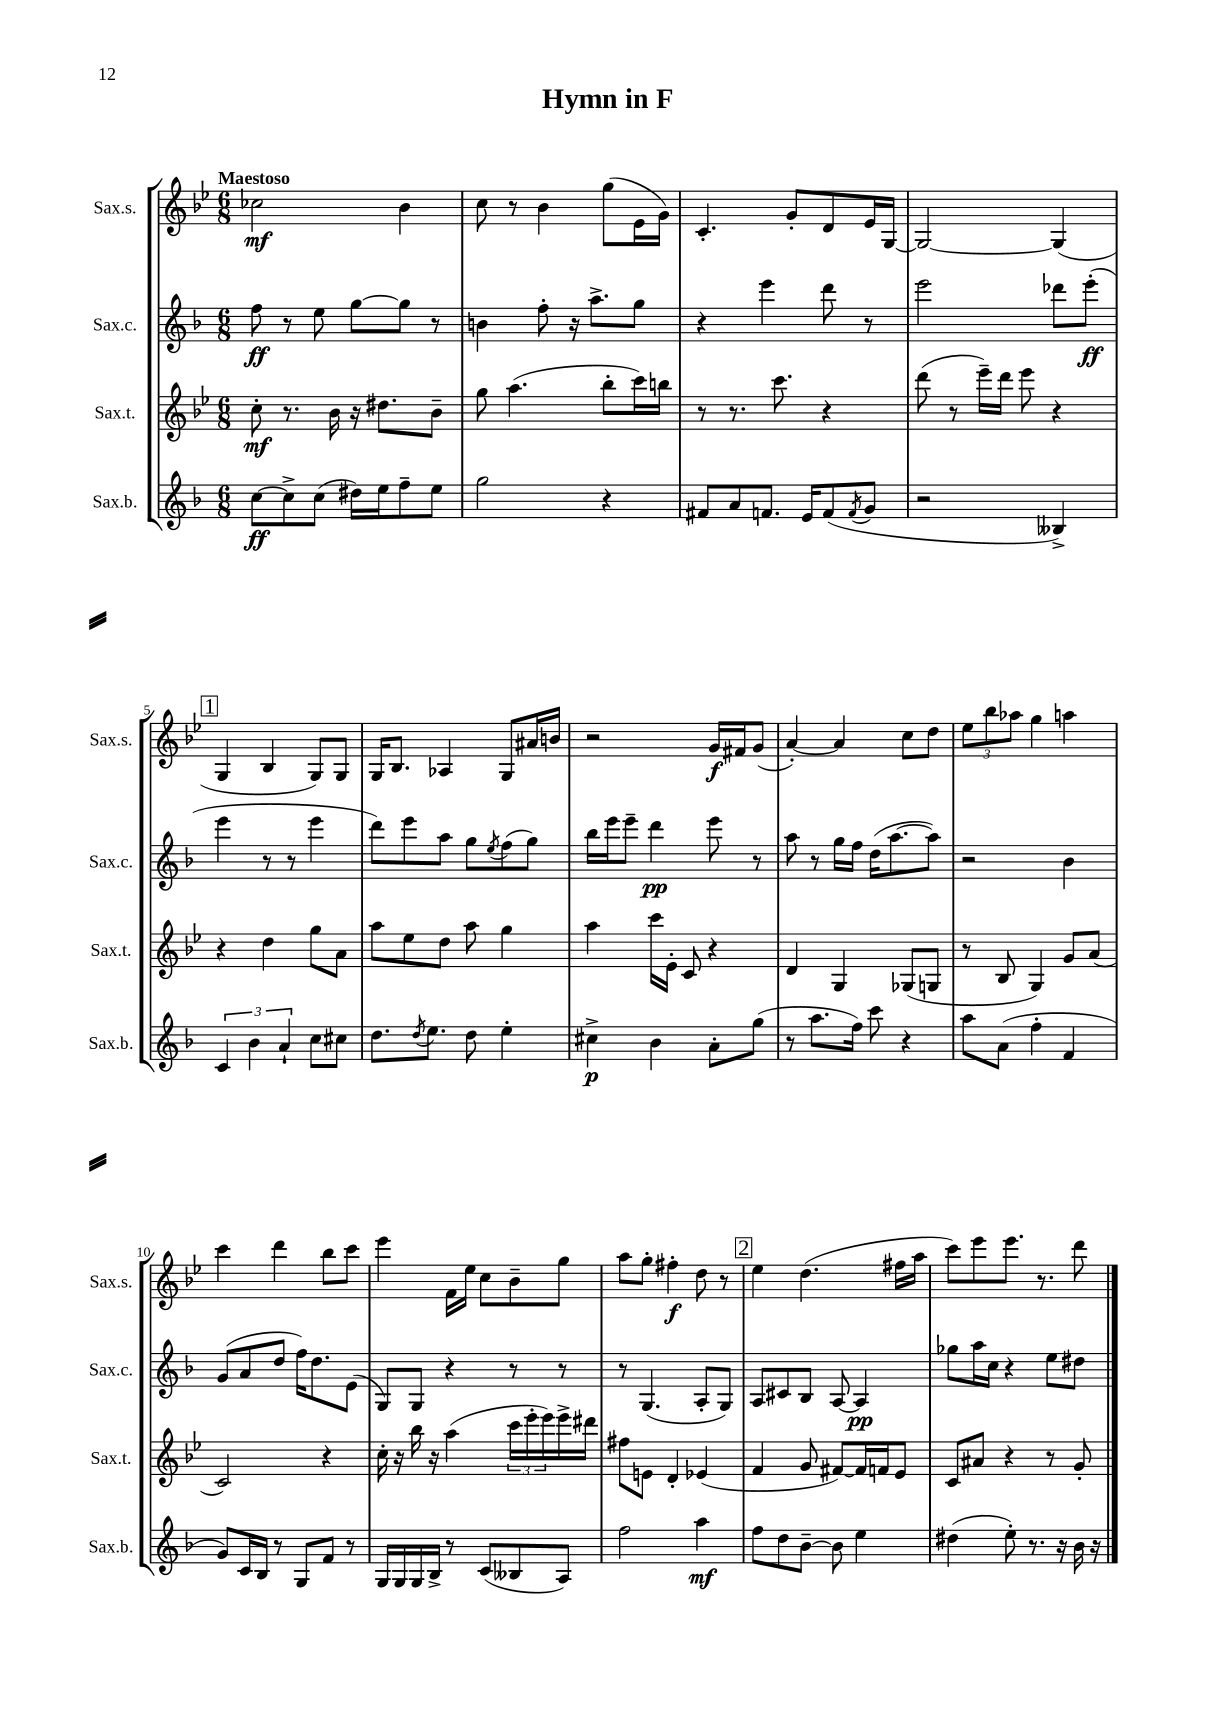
\header { title = "Hymn in F" }
<<
\new StaffGroup <<
\new Staff = "s0" \with { instrumentName = "Sax.s." shortInstrumentName = "Sax.s." } {
    \clef treble \key bes \major \numericTimeSignature \time 6/8 \tempo "Maestoso"
    ces''2\mf bes'4 |
    c''8 r8 bes'4 g''8( ees'16 g'16) |
    c'4.-. g'8-. d'8 ees'16 g16~ |
    g2~ g4( |
    \mark \markup { \box "1" } g4 bes4 g8) g8 |
    g16 bes8. aes4 g8 ais'16 b'16 |
    r2 g'16\f fis'16 g'8( |
    a'4~-.) a'4 c''8 d''8 |
    \tuplet 3/2 { ees''8 bes''8 aes''8 } g''4 a''4 |
    c'''4 d'''4 bes''8 c'''8 |
    ees'''4 f'16 ees''16 c''8 bes'8-- g''8 |
    a''8 g''8-. fis''4-.\f d''8 r8 |
    \mark \markup { \box "2" } ees''4 d''4.( fis''16 a''16 |
    c'''8) ees'''8 ees'''8. r8. d'''8 \bar "|." |
}
\new Staff = "s1" \with { instrumentName = "Sax.c." shortInstrumentName = "Sax.c." } {
    \clef treble \key f \major \numericTimeSignature \time 6/8
    f''8\ff r8 e''8 g''8~ g''8 r8 |
    b'4 f''8-. r16 a''8.-> g''8 |
    r4 e'''4 d'''8 r8 |
    e'''2 des'''8 e'''8-.\ff( |
    \mark \markup { \box "1" } e'''4 r8 r8 e'''4 |
    d'''8) e'''8 a''8 g''8 \acciaccatura { e''8 } f''8( g''8) |
    bes''16 e'''16 e'''8-- d'''4\pp e'''8 r8 |
    a''8 r8 g''16 f''16 d''16( a''8.~ a''8) |
    r2 bes'4 |
    g'8( a'8 d''8 f''16) d''8. e'8( |
    g8) g8 r4 r8 r8 |
    r8 g4.( a8-. g8) |
    \mark \markup { \box "2" } a8 cis'8 bes8 a8~ a4\pp |
    ges''8 a''16 c''16 r4 e''8 dis''8 \bar "|." |
}
\new Staff = "s2" \with { instrumentName = "Sax.t." shortInstrumentName = "Sax.t." } {
    \clef treble \key bes \major \numericTimeSignature \time 6/8
    c''8-.\mf r8. bes'16 r16 dis''8. bes'8-- |
    g''8 a''4.( bes''8-. c'''16) b''16 |
    r8 r8. c'''8. r4 |
    d'''8( r8 ees'''16--) d'''16 ees'''8 r4 |
    \mark \markup { \box "1" } r4 d''4 g''8 a'8 |
    a''8 ees''8 d''8 a''8 g''4 |
    a''4 c'''16 ees'16-. c'8 r4 |
    d'4 g4 ges8( g8 |
    r8 bes8 g4) g'8 a'8( |
    c'2) r4 |
    c''16-. r16 bes''16 r16 a''4( \tuplet 3/2 { c'''16 ees'''16-. ees'''16) } ees'''16-> dis'''16 |
    fis''8 e'8 d'4-. ees'4( |
    \mark \markup { \box "2" } f'4 g'8 fis'8~) fis'16 f'16 ees'8 |
    c'8 ais'8 r4 r8 g'8-. \bar "|." |
}
\new Staff = "s3" \with { instrumentName = "Sax.b." shortInstrumentName = "Sax.b." } {
    \clef treble \key f \major \numericTimeSignature \time 6/8
    c''8~\ff c''8-> c''8( dis''16) e''16 f''8-- e''8 |
    g''2 r4 |
    fis'8 a'8 f'8. e'16 f'8( \acciaccatura { f'8 } g'8 |
    r2 beses4->) |
    \mark \markup { \box "1" } \tuplet 3/2 { c'4 bes'4 a'4-! } c''8 cis''8 |
    d''8. \acciaccatura { d''8 } e''8. d''8 e''4-. |
    cis''4->\p bes'4 a'8-. g''8( |
    r8 a''8. f''16) c'''8 r4 |
    a''8 a'8( f''4-. f'4 |
    g'8) c'16 bes16 r8 g8 f'8 r8 |
    g16 g16 g16 bes16-> r8 c'8( beses8 a8) |
    f''2 a''4\mf |
    \mark \markup { \box "2" } f''8 d''8 bes'8~-- bes'8 e''4 |
    dis''4( e''8-.) r8. r16 bes'16 r16 \bar "|." |
}
>>
>>
